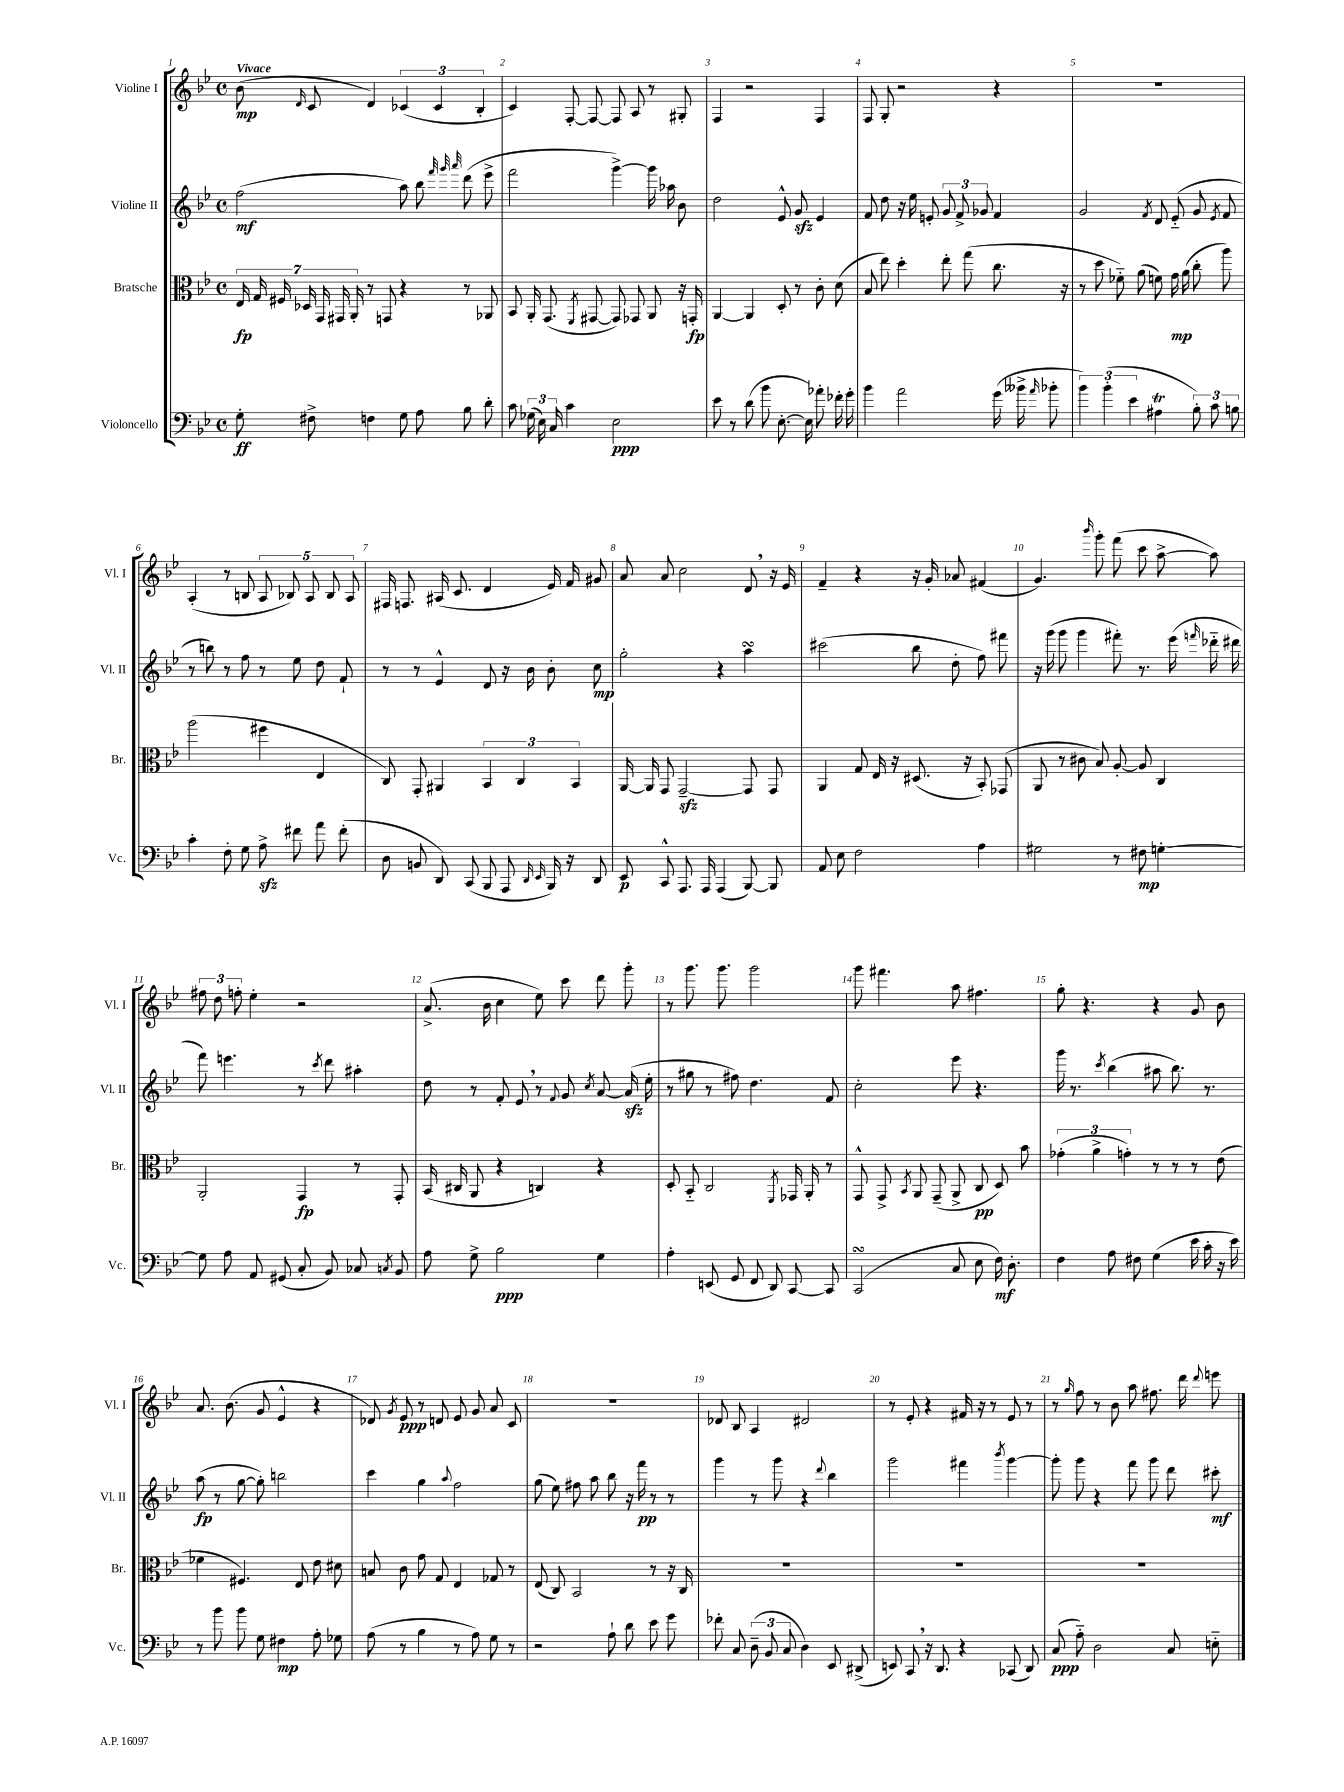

**kern	**dynam	**kern	**dynam	**kern	**dynam	**kern	**dynam
*part4	*part4	*part3	*part3	*part2	*part2	*part1	*part1
*staff4	*staff4	*staff3	*staff3	*staff2	*staff2	*staff1	*staff1
*I"Violoncello	*	*I"Bratsche	*	*I"Violine II	*	*I"Violine I	*
*I'Vc.	*	*I'Br.	*	*I'Vl. II	*	*I'Vl. I	*
*clefF4	*	*clefC3	*	*clefG2	*	*clefG2	*
*k[b-e-]	*	*k[b-e-]	*	*k[b-e-]	*	*k[b-e-]	*
*M4/4	*	*M4/4	*	*M4/4	*	*M4/4	*
*met(c)	*	*met(c)	*	*met(c)	*	*met(c)	*
=1	=1	=1	=1	=1	=1	=1	=1
!	!	!	!	!	!	!LO:TX:a:B:t=Vivace	!
8G'\	ff	28E-/	fp	(2ff\	mf	(8b-\	mp
.	.	28G/	.	.	.	.	.
.	.	28F#X/	.	.	.	.	.
.	.	28D-X/	.	.	.	.	.
.	.	.	.	.	.	16qqd/	.
8F#X^\	.	.	.	.	.	8c/	.
.	.	28GG/	.	.	.	.	.
.	.	28GG#X/	.	.	.	.	.
.	.	28AA'/	.	.	.	.	.
4Fn\	.	8r	.	.	.	4d/)	.
.	.	8GGn/	.	.	.	.	.
8G\	.	4r	.	8aa\)	.	(6c-X/	.
8A\	.	.	.	8bb-\	.	.	.
.	.	.	.	.	.	6c-/	.
.	.	.	.	32qqfff/	.	.	.
.	.	.	.	32qqggg/	.	.	.
.	.	.	.	32qqaaa/	.	.	.
8B-\	.	8r	.	(8ddd\	.	.	.
.	.	.	.	.	.	6B-'/	.
8d'\	.	8AA-X/	.	8eee-^\	.	.	.
=2	=2	=2	=2	=2	=2	=2	=2
8c\	.	8BB-/	.	2fff\	.	4c/)	.
(24G-X\	.	16AA'/	.	.	.	.	.
24E-\)	.	.	.	.	.	.	.
.	.	(8.GG/	.	.	.	.	.
24C/	.	.	.	.	.	.	.
4c\	.	.	.	.	.	[8F'/	.
.	.	8qFF/	.	.	.	.	.
.	.	[8GG#X/	.	.	.	8F/_	.
2E-\	ppp	8GG#/])	.	[4ggg^\)	.	8F/]	.
.	.	8GG-X/	.	.	.	8A/	.
.	.	8AA/	.	16ggg\]	.	8r	.
.	.	.	.	16aa-X\	.	.	.
.	.	16r	.	8b-\	.	8G#X'/	.
.	.	16GGn'/	fp	.	.	.	.
=3	=3	=3	=3	=3	=3	=3	=3
8e-\	.	[4AA/	.	2dd\	.	4F/	.
8r	.	.	.	.	.	.	.
(8d\	.	4AA/]	.	.	.	2r	.
8b-\	.	.	.	.	.	.	.
[8.E-'\	.	8D'/	.	8e-^^/	.	.	.
.	.	8r	.	8gzz/	.	.	.
16E-\])	.	.	.	.	.	.	.
8a-X'\	.	8c'\	.	4e-/	.	4F/	.
16f-X'\	.	(8d\	.	.	.	.	.
16g'\	.	.	.	.	.	.	.
=4	=4	=4	=4	=4	=4	=4	=4
4b-\	.	8B-/	.	8f/	.	8F/	.
.	.	8ee-\)	.	8dd\	.	8G'/	.
2a\	.	4dd'\	.	16r	.	2r	.
.	.	.	.	16ee-\	.	.	.
.	.	.	.	8en'/	.	.	.
.	.	8ee-'\	.	12g/	.	.	.
.	.	.	.	12f^/	.	.	.
.	.	(8gg\	.	.	.	.	.
.	.	.	.	12g-X/	.	.	.
(16g\	.	8.cc\	.	4f/	.	4r	.
16b--X^\	.	.	.	.	.	.	.
16qqa/	.	.	.	.	.	.	.
8b-X'\	.	.	.	.	.	.	.
.	.	16r	.	.	.	.	.
=5	=5	=5	=5	=5	=5	=5	=5
6b-\)	.	8r	.	2g/	.	1r	.
.	.	8dd\	.	.	.	.	.
(6b-'\	.	.	.	.	.	.	.
.	.	8f-X\)	.	.	.	.	.
6e-\	.	.	.	.	.	.	.
.	.	(8a\	.	.	.	.	.
.	.	.	.	8qf/	.	.	.
4A#Xt\	.	8fn\)	.	8d/	.	.	.
.	.	16g\	mp	(8e-/	.	.	.
.	.	(16a\	.	.	.	.	.
12B-'\)	.	8cc'\	.	8g/	.	.	.
12c\	.	.	.	.	.	.	.
.	.	.	.	8qe-/	.	.	.
.	.	8aa\)	.	8f/	.	.	.
12Bn\	.	.	.	.	.	.	.
!!LO:LB:g=z
=6	=6	=6	=6	=6	=6	=6	=6
4c'\	.	(2aa\	.	8r	.	(4A'/	.
.	.	.	.	8bbn\)	.	.	.
8F'\	.	.	.	8r	.	8r	.
8G\	.	.	.	8ff\	.	8Bn/	.
8Azz^\	.	4ff#X\	.	8r	.	10A/	.
.	.	.	.	.	.	10B-X/)	.
8f#X\	.	.	.	8ee-\	.	.	.
.	.	.	.	.	.	10A/	.
8a\	.	4E-/	.	8dd\	.	.	.
.	.	.	.	.	.	10B-/	.
(8f#'\	.	.	.	8f`/	.	.	.
.	.	.	.	.	.	10A/	.
=7	=7	=7	=7	=7	=7	=7	=7
8D\	.	8C/)	.	8r	.	16F#X/	.
.	.	.	.	.	.	8.Fn/	.
8BBn/	.	8GG'/	.	8r	.	.	.
8DD/)	.	4AA#X/	.	4e-^^/	.	(16A#X/	.
.	.	.	.	.	.	8.c/	.
(8CC/	.	.	.	.	.	.	.
8BBB-/	.	6BB-/	.	8d/	.	4d/	.
8AAA/	.	.	.	16r	.	.	.
.	.	6C/	.	.	.	.	.
.	.	.	.	16b-\	.	.	.
16qqDD/	.	.	.	.	.	.	.
16qqEE-/	.	.	.	.	.	.	.
16BBB-/)	.	.	.	8b-'\	.	16e-/)	.
16r	.	.	.	.	.	16f/	.
.	.	6BB-/	.	.	.	.	.
8DD/	.	.	.	8cc\	mp	8g#X/	.
=8	=8	=8	=8	=8	=8	=8	=8
8EE-/	p	[16AA/	.	2gg'\	.	8a/	.
.	.	16AA/]	.	.	.	.	.
8CC^^/	.	8GG/	.	.	.	8a/	.
8.AAA/	.	[2GGzz~/	.	.	.	2cc\	.
16AAA/	.	.	.	.	.	.	.
(4AAA/	.	.	.	4r	.	.	.
[8BBB-/)	.	8GG/]	.	4aasSsS\	.	8d,/	.
8BBB-/]	.	8GG/	.	.	.	16r	.
.	.	.	.	.	.	16e-/	.
=9	=9	=9	=9	=9	=9	=9	=9
8AA/	.	4AA/	.	(2ccc#X\	.	4f~/	.
8E-\	.	.	.	.	.	.	.
2F\	.	8G/	.	.	.	4r	.
.	.	16E-/	.	.	.	.	.
.	.	16r	.	.	.	.	.
.	.	(8.D#X/	.	8bb-\	.	16r	.
.	.	.	.	.	.	16g'/	.
.	.	.	.	8dd'\	.	8a-X/	.
.	.	16r	.	.	.	.	.
4A\	.	8BB-'/)	.	8ff\)	.	(4f#X/	.
.	.	(8GG-X/	.	8fff#X\	.	.	.
=10	=10	=10	=10	=10	=10	=10	=10
2G#X\	.	8AA/	.	16r	.	4.g/)	.
.	.	.	.	(16ggg\	.	.	.
.	.	8r	.	8ggg\	.	.	.
.	.	8c#X\	.	4ggg\	.	.	.
.	.	.	.	.	.	16qqbbb-/	.
.	.	8B-/)	.	.	.	8ggg'\	.
8r	.	[8A'/	.	8fff#X'\)	.	(8fff\	.
8F#X\	mp	8A/]	.	8.r	.	8ccc\	.
[4Gn'\	.	4C/	.	.	.	[8aa^\	.
.	.	.	.	(16eee-\	.	.	.
.	.	.	.	16qqfffn/	.	.	.
.	.	.	.	16ddd-X\	.	8aa\])	.
.	.	.	.	16ddd#X\	.	.	.
!!LO:LB:g=z
=11	=11	=11	=11	=11	=11	=11	=11
8G\]	.	2AA'/	.	8fff\)	.	12ff#X\	.
.	.	.	.	.	.	12dd\	.
8A\	.	.	.	4.eeen\	.	.	.
.	.	.	.	.	.	12ffn'\	.
8AA/	.	.	.	.	.	4ee-'\	.
(8GG#X/	.	.	.	.	.	.	.
8C'/	.	4GG/	fp	8r	.	2r	.
.	.	.	.	8qccc/	.	.	.
8BB-/)	.	.	.	8ddd\	.	.	.
8C-X/	.	8r	.	4aa#X'\	.	.	.
8qCn/	.	.	.	.	.	.	.
8BB-/	.	8GG'/	.	.	.	.	.
=12	=12	=12	=12	=12	=12	=12	=12
8A\	.	(16BB-/	.	8dd\	.	(8.a^/	.
.	.	16C#X/	.	.	.	.	.
8G^\	.	8AA/	.	8r	.	.	.
.	.	.	.	.	.	16b-\	.
2B-\	ppp	4r	.	8f'/	.	4cc\	.
.	.	.	.	8e-,/	.	.	.
.	.	4Cn/)	.	8r	.	8ee-\)	.
.	.	.	.	8qqf/	.	.	.
.	.	.	.	8g/	.	8ccc\	.
.	.	.	.	8qcc/	.	.	.
4G\	.	4r	.	[8a/	.	8ddd\	.
.	.	.	.	(16azz/]	.	8ggg'\	.
.	.	.	.	16ee-'\	.	.	.
=13	=13	=13	=13	=13	=13	=13	=13
4A'\	.	8D'/	.	8r	.	8r	.
.	.	8BB-/	.	8gg#X\	.	8.ggg\	.
(8EEn/	.	2C/	.	8r	.	.	.
.	.	.	.	.	.	8.ggg\	.
8GG/	.	.	.	8ff#X\)	.	.	.
8FF/	.	.	.	4.dd\	.	2ggg\	.
8DD/)	.	.	.	.	.	.	.
.	.	8qFF/	.	.	.	.	.
[8CC/	.	16GG-X/	.	.	.	.	.
.	.	16AA'/	.	.	.	.	.
8CC/]	.	8r	.	8f/	.	.	.
=14	=14	=14	=14	=14	=14	=14	=14
(2CCsSSS/	.	8GG^^/	.	2cc'\	.	8ggg\	.
.	.	8GG^/	.	.	.	4.fff#X\	.
.	.	8qBB-/	.	.	.	.	.
.	.	8AA/	.	.	.	.	.
.	.	(8GG~/	.	.	.	.	.
8C/	.	8AA^/	.	8eee-\	.	8aa\	.
8E-\	.	8C/	pp	4.r	.	4.ff#X\	.
16F\)	mf	8D/)	.	.	.	.	.
8.D'\	.	.	.	.	.	.	.
.	.	8b-\	.	.	.	.	.
=15	=15	=15	=15	=15	=15	=15	=15
4F\	.	(6g-X'\	.	16ggg\	.	8gg'\	.
.	.	.	.	8.r	.	.	.
.	.	.	.	.	.	4.r	.
.	.	6a^\	.	.	.	.	.
.	.	.	.	8qccc/	.	.	.
8A\	.	.	.	(4bb-\	.	.	.
.	.	6gn'\)	.	.	.	.	.
8F#X\	.	.	.	.	.	.	.
(4G\	.	8r	.	8aa#X\	.	4r	.
.	.	8r	.	8.bb-\)	.	.	.
16e-\	.	8r	.	.	.	8g/	.
16c'\	.	.	.	8.r	.	.	.
16r	.	(8e-\	.	.	.	8b-\	.
16e-\)	.	.	.	.	.	.	.
!!LO:LB:g=z
=16	=16	=16	=16	=16	=16	=16	=16
8r	.	4f-X\	.	(8aa\	fp	8.a/	.
8b-\	.	.	.	8r	.	.	.
.	.	.	.	.	.	(8.b-\	.
8b-\	.	4.F#X/)	.	[8gg\	.	.	.
8G\	.	.	.	8gg'\])	.	8g/	.
4F#X\	mp	.	.	2bbn\	.	4e-^^/	.
.	.	8E-/	.	.	.	.	.
8A'\	.	8e-\	.	.	.	4r	.
8G-X\	.	8d#X\	.	.	.	.	.
=17	=17	=17	=17	=17	=17	=17	=17
(8A\	.	8Bn/	.	4ccc\	.	8d-X/)	.
.	.	.	.	.	.	8qg/	.
8r	.	8c\	.	.	.	8e-/	ppp
4B-\	.	8g\	.	4gg\	.	8r	.
.	.	8G/	.	.	.	8dn/	.
.	.	.	.	8qqaa/	.	.	.
8r	.	4E-/	.	2ff\	.	8e-/	.
8A\)	.	.	.	.	.	8g/	.
8G\	.	8G-X/	.	.	.	8a/	.
8r	.	8r	.	.	.	8c/	.
=18	=18	=18	=18	=18	=18	=18	=18
2r	.	(8E-/	.	(8gg\	.	1r	.
.	.	8C/)	.	8ee-\)	.	.	.
.	.	2BB-/	.	8ff#X\	.	.	.
.	.	.	.	8aa\	.	.	.
8A`\	.	.	.	8bb-\	.	.	.
8d\	.	.	.	16r	.	.	.
.	.	.	.	16fff\	pp	.	.
8e-\	.	8r	.	8r	.	.	.
8g\	.	16r	.	8r	.	.	.
.	.	16C/	.	.	.	.	.
=19	=19	=19	=19	=19	=19	=19	=19
8f-X'\	.	1r	.	4ggg\	.	8d-X/	.
8C/	.	.	.	.	.	8B-/	.
(12D~\	.	.	.	8r	.	4A/	.
12BB-/	.	.	.	.	.	.	.
.	.	.	.	8ggg\	.	.	.
12C/	.	.	.	.	.	.	.
4D\)	.	.	.	4r	.	2d#X/	.
.	.	.	.	8qqddd/	.	.	.
8EE-/	.	.	.	4bb-\	.	.	.
(8DD#X^/	.	.	.	.	.	.	.
=20	=20	=20	=20	=20	=20	=20	=20
8EEn/)	.	1r	.	2ggg\	.	8r	.
8CC,/	.	.	.	.	.	8e-'/	.
16r	.	.	.	.	.	4r	.
8.DD/	.	.	.	.	.	.	.
4r	.	.	.	4fff#X\	.	16f#X/	.
.	.	.	.	.	.	16r	.
.	.	.	.	.	.	8r	.
.	.	.	.	8qbbb-/	.	.	.
(8CC-X/	.	.	.	[4ggg\	.	8e-/	.
8DD/)	.	.	.	.	.	8r	.
=21	=21	=21	=21	=21	=21	=21	=21
(8C/	ppp	1r	.	8ggg'\]	.	8r	.
.	.	.	.	.	.	16qqgg/	.
8A\)	.	.	.	8ggg\	.	8ff\	.
2D\	.	.	.	4r	.	8r	.
.	.	.	.	.	.	8b-\	.
.	.	.	.	8fff\	.	8aa\	.
.	.	.	.	8ggg\	.	8.ff#X\	.
8C/	.	.	.	8ddd\	.	.	.
.	.	.	.	.	.	16ddd\	.
.	.	.	.	.	.	8qqddd/	.
8En\	.	.	.	8ccc#X'\	mf	8eeen\	.
==	==	==	==	==	==	==	==
*-	*-	*-	*-	*-	*-	*-	*-
